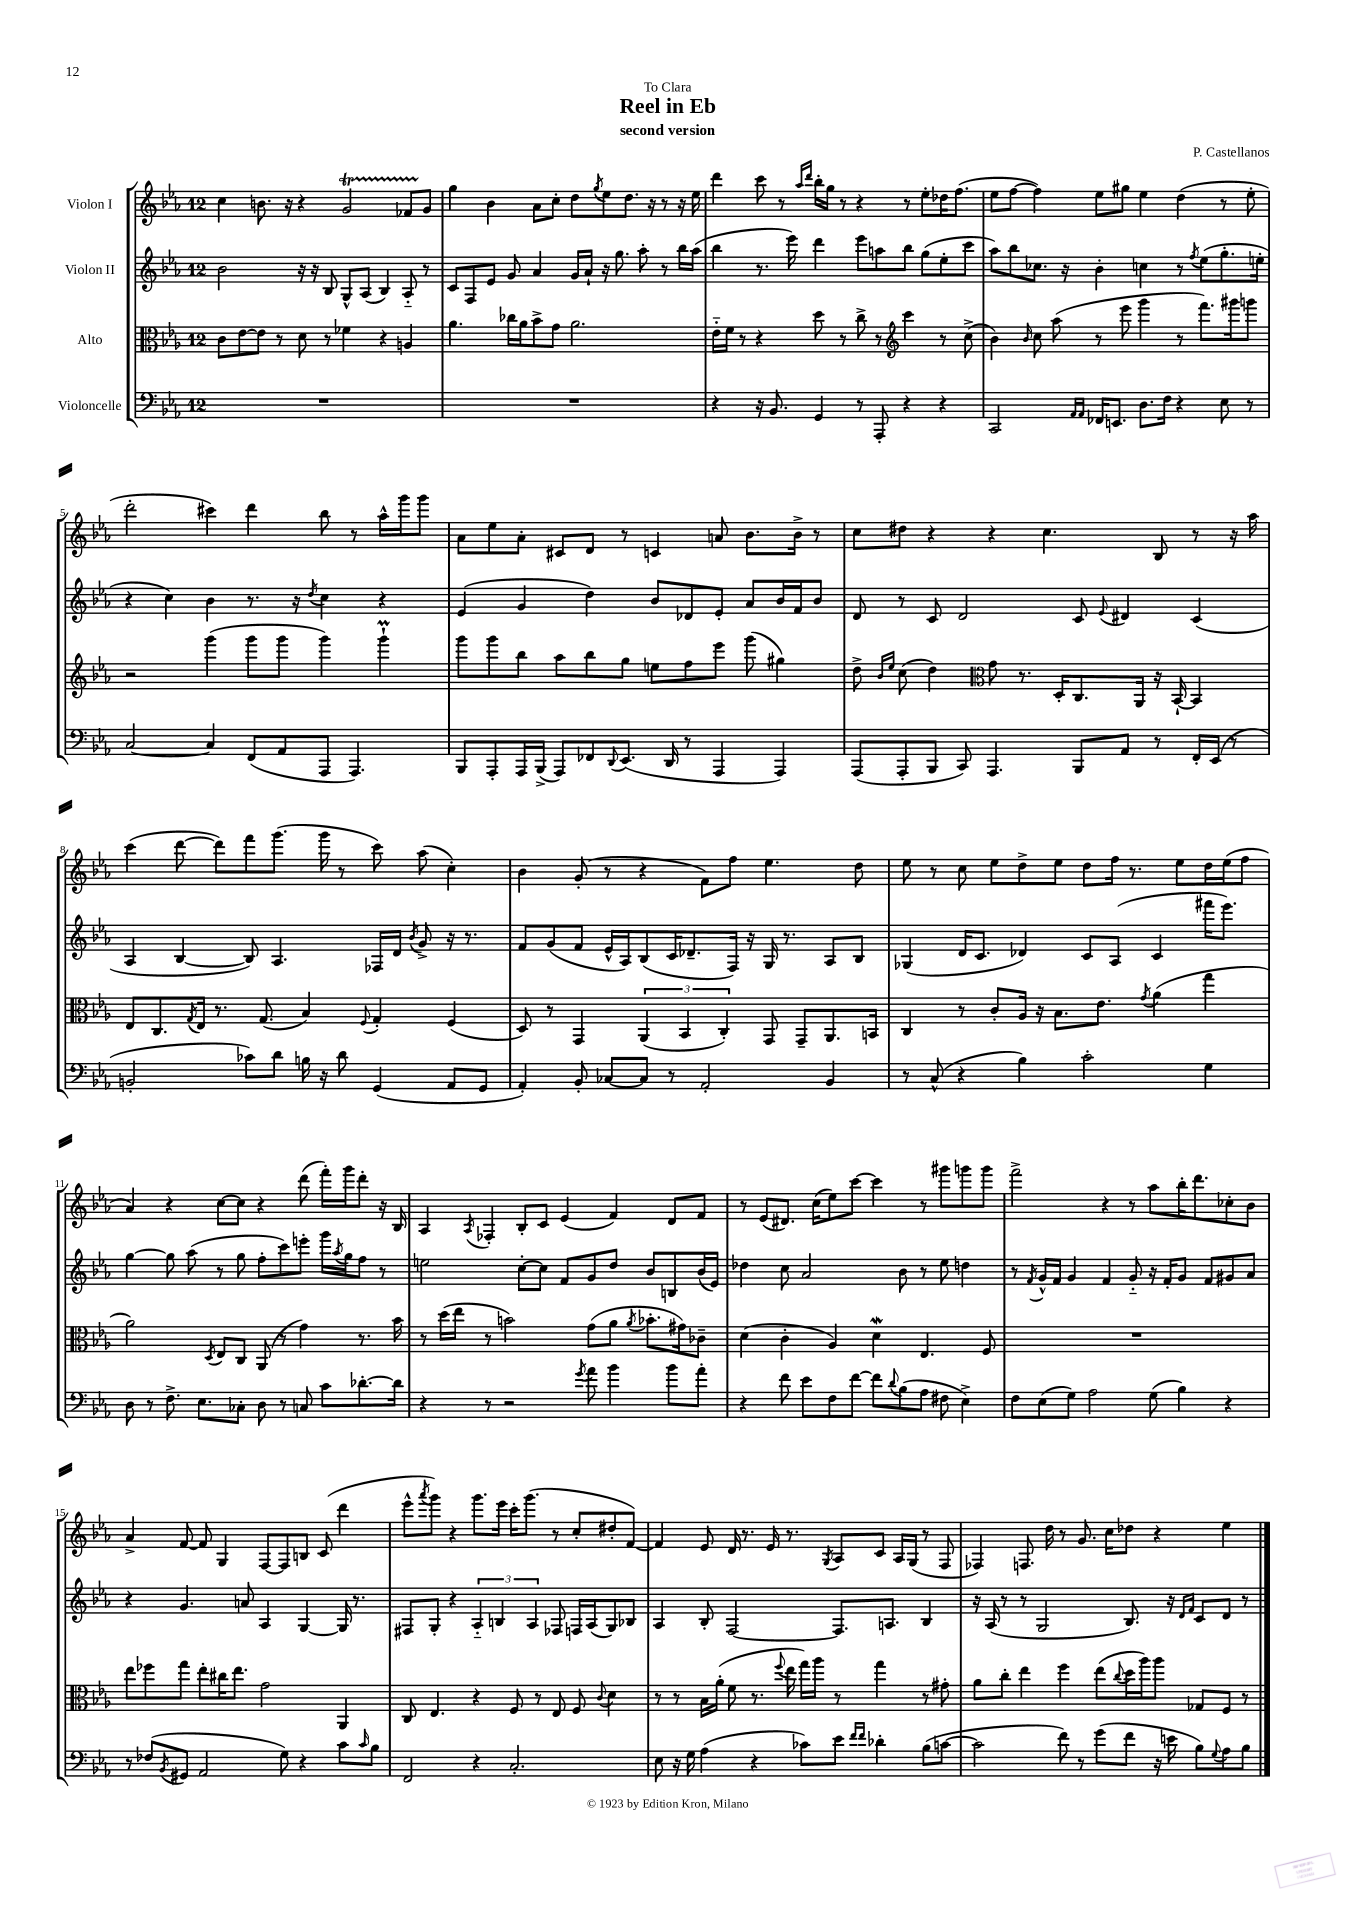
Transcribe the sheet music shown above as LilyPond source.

\header { title = "Reel in Eb" composer = "P. Castellanos" subtitle = "second version" dedication = "To Clara" }
<<
\new StaffGroup <<
\new Staff = "s0" \with { instrumentName = "Violon I" } {
    \clef treble \key ees \major \once \override Staff.TimeSignature.style = #'single-digit \time 12/8
    c''4 b'8. r16 r4 g'2\startTrillSpan fes'8 g'8\stopTrillSpan |
    g''4 bes'4 aes'8 c''8-. d''8 \acciaccatura { g''8 } ees''8 d''8. r16 r8 r16 ees''16 |
    d'''4 c'''8 r8 \grace { aes''16 d'''16 } bes''16-. g''16 r8 r4 r8 ees''8-. des''16 f''8.( |
    ees''8 f''8~ f''4) ees''8 gis''8 ees''4 d''4( r8 ees''8-. |
    d'''2-. cis'''4) d'''4 bes''8 r8 aes''16-^ g'''16 g'''8 |
    aes'8 ees''8 aes'8-. cis'8 d'8 r8 c'4 a'8 bes'8. bes'16-> r8 |
    c''8 dis''8 r4 r4 c''4. bes8 r8 r16 aes''16 |
    c'''4( d'''8~ d'''8) f'''8 g'''8.( g'''16 r8 c'''8) aes''8( c''4-.) |
    bes'4 g'8-.( r8 r4 f'8) f''8 ees''4. d''8 |
    ees''8 r8 c''8 ees''8 d''8-> ees''8 d''8 f''16 r8. ees''8 d''16 ees''16( f''8 |
    aes'4) r4 c''8~ c''8 r4 d'''8( f'''16-.) g'''16 d'''8-. r16 bes16 |
    aes4 \acciaccatura { aes8 } fes4-. bes8-. c'8 ees'4( f'4) d'8 f'8 |
    r8 ees'8( dis'8.) c''16( ees''8) c'''8~ c'''4 r8 gis'''8 g'''8 g'''8 |
    f'''2-> r4 r8 aes''8 bes''16-. d'''8. ces''8-. bes'8 |
    aes'4-> f'8~ f'8 g4 f8~ f8 b8 c'8( d'''4 |
    ees'''8-^ \acciaccatura { aes'''8 } g'''8) r4 g'''8. ees'''16 c'''16-. g'''8.( r8 c''8-. dis''8-. f'8~) |
    f'4 ees'8 d'16 r8. ees'16 r8. \acciaccatura { g8 } aes8 c'8 aes16 g16( r8 f8 |
    fes4) f8. d''16 r8 g'8. c''16 des''8 r4 ees''4 \bar "|." |
}
\new Staff = "s1" \with { instrumentName = "Violon II" } {
    \clef treble \key ees \major \once \override Staff.TimeSignature.style = #'single-digit \time 12/8
    bes'2 r16 r16 bes8 g8-^ aes8( bes4) aes8-_ r8 |
    c'8 f8 ees'8 g'8 aes'4 g'16 aes'16-! r16 g''8. aes''8-. r8 bes''16 aes''16( |
    bes''4 r8. ees'''16) d'''4 ees'''8 a''8 bes''8 g''8( ees''8-. c'''8 |
    aes''8) bes''8 ces''8. r16 bes'4-. c''4 r8 \acciaccatura { f''8 } ees''8( g''8.-. e''16-. |
    r4 c''4) bes'4 r8. r16 \acciaccatura { d''8 } c''4 r4 |
    ees'4( g'4 d''4) bes'8 des'8 ees'8-. aes'8 bes'16 f'16 bes'8 |
    d'8 r8 c'8 d'2 c'8 \appoggiatura { ees'8 } dis'4 c'4( |
    aes4 bes4~ bes8) aes4. fes16 d'16 \acciaccatura { bes'8 } g'8-> r16 r8. |
    f'8 g'8( f'8 ees'16-^ aes16) bes8( c'16 des'8.-- f16) r16 g16 r8. aes8 bes8 |
    ges4( d'16 c'8. des'4) c'8 aes8( c'4 fis'''16 ees'''8.) |
    g''4~ g''8 aes''8( r8 g''8 f''8-. c'''8) e'''8-. g'''16 \acciaccatura { aes''8 } g''16 f''8 r8 |
    e''2 c''8~-. c''8 f'8 g'8 d''8 bes'8 b8 bes'16( ees'16) |
    des''4 c''8 aes'2 bes'8 r8 ees''8 d''4 |
    r8 \acciaccatura { f'8 } g'16-^ f'16 g'4 f'4 g'8-_ r16 f'16-. g'8 f'8 gis'8 aes'8 |
    r4 g'4. a'8 aes4 g4~ g16 r8. |
    fis8 g8-. r4 \tuplet 3/2 { aes4-_ b4 aes4 } fes8 f16 aes16( g8) bes8 |
    aes4 bes8-. f2~ f8. a8. bes4 |
    r16 aes16( r8 r8 g2 bes8.) r16 \grace { d'16 f'16 } c'8 d'8 r8 \bar "|." |
}
\new Staff = "s2" \with { instrumentName = "Alto" } {
    \clef alto \key ees \major \once \override Staff.TimeSignature.style = #'single-digit \time 12/8
    c'8 ees'8~ ees'8 r8 d'8 r8 fes'4 r4 a4 |
    aes'4. ces''16 aes'16 bes'8-> g'8 aes'2. |
    ees'16-_ f'16 r8 r4 d''8 r8 c''8-> r8 \clef treble c'''4 r8 c''8->( |
    bes'4) \grace { bes'16 } c''8 aes''8( r8 ees'''8 g'''4 r8 f'''8.) gis'''16 g'''8 |
    r2 g'''4( g'''8 g'''8 g'''4) g'''4-!\prall |
    g'''8 g'''8 bes''8 aes''8 bes''8 g''8 e''8 f''8 ees'''8 g'''8( gis''4) |
    d''8-> \grace { bes'16 ees''16 } c''8( d''4) \clef alto g'8 r8. d16-. c8. aes,16 r16 bes,16~-! bes,4 |
    ees8 c8. \acciaccatura { g8 } ees16 r8. g8.( bes4) \appoggiatura { f8 } g4-. f4( |
    d8) r8 g,4 \tuplet 3/2 { aes,4( bes,4 c4-.) } g,8 g,8-- aes,8. b,16 |
    c4 r8 c'8-. aes16 r16 bes8. ees'8. \acciaccatura { g'8 } aes'4( g''4 |
    aes'2) \acciaccatura { d8 } ees8 c8 aes,8( r8 g'4) r8. bes'16 |
    r8 d''16( ees''16 r8 b'2) g'8( aes'8 \acciaccatura { aes'8 } bes'8.-. gis'16) ces'8-- |
    d'4( c'4-. aes4) d'4\mordent ees4. f8 |
    R1. |
    ees''8 fes''8 g''8 ees''8-. cis''16 ees''8. g'2 aes,4 |
    c8 ees4. r4 f8 r8 ees8 f8 \appoggiatura { c'8 } d'4 |
    r8 r8 bes16 aes'16-.( f'8 r8. \appoggiatura { f''8 } ees''16 g''16) aes''16 r8 g''4 r8 gis'8-. |
    aes'8 c''8-. ees''4 f''4 ees''8( \appoggiatura { c''8 } d''16 aes''16) aes''8 ges8 f8 r8 \bar "|." |
}
\new Staff = "s3" \with { instrumentName = "Violoncelle" } {
    \clef bass \key ees \major \once \override Staff.TimeSignature.style = #'single-digit \time 12/8
    R1. |
    R1. |
    r4 r16 bes,8. g,4 r8 aes,,8-. r4 r4 |
    c,2 \grace { aes,16 aes,16 } fes,16 e,8. d8. f16 r4 ees8 r8 |
    c2~ c4 f,8( aes,8 aes,,8 aes,,4.) |
    bes,,8 aes,,8-. aes,,16 bes,,16->( aes,,8) fes,8 \appoggiatura { d,8 } ees,8.( d,16 r8 aes,,4 aes,,4) |
    aes,,8( aes,,8-. bes,,8 c,8) aes,,4. bes,,8 aes,8 r8 f,16-. ees,16( r8 |
    b,2-. ces'8) d'8 b16 r16 d'8 g,4( aes,8 g,8 |
    aes,4-.) bes,8-. ces8~ ces8 r8 aes,2-. bes,4 |
    r8 c8-^( r4 bes4) c'2-. g4 |
    d8 r8 f8.-> ees8. ces8-. d8 r8 c8 c'8 des'8.~-. des'16 |
    r4 r8 r2 \acciaccatura { g'8 } aes'8 bes'4 bes'8 aes'8-. |
    r4 f'8 ees'8 f8 f'8~ f'8 \appoggiatura { d'8 } bes8( aes8 fis8 ees4->) |
    f8 ees8( g8) aes2 g8( bes4) r4 |
    r8 fes8( \acciaccatura { bes,8 } gis,8 aes,2 g8) r4 c'8 \grace { c'16 } bes8 |
    f,2 r4 c2.-. |
    ees8 r16 g16 aes4( r4 ces'8) ees'8 \grace { f'16 f'16 } des'4-. bes8( c'8~ |
    c'2 f'8) r8 g'8( f'8 r16 e'16 bes8) \appoggiatura { g8 } aes8 bes8 \bar "|." |
}
>>
>>
